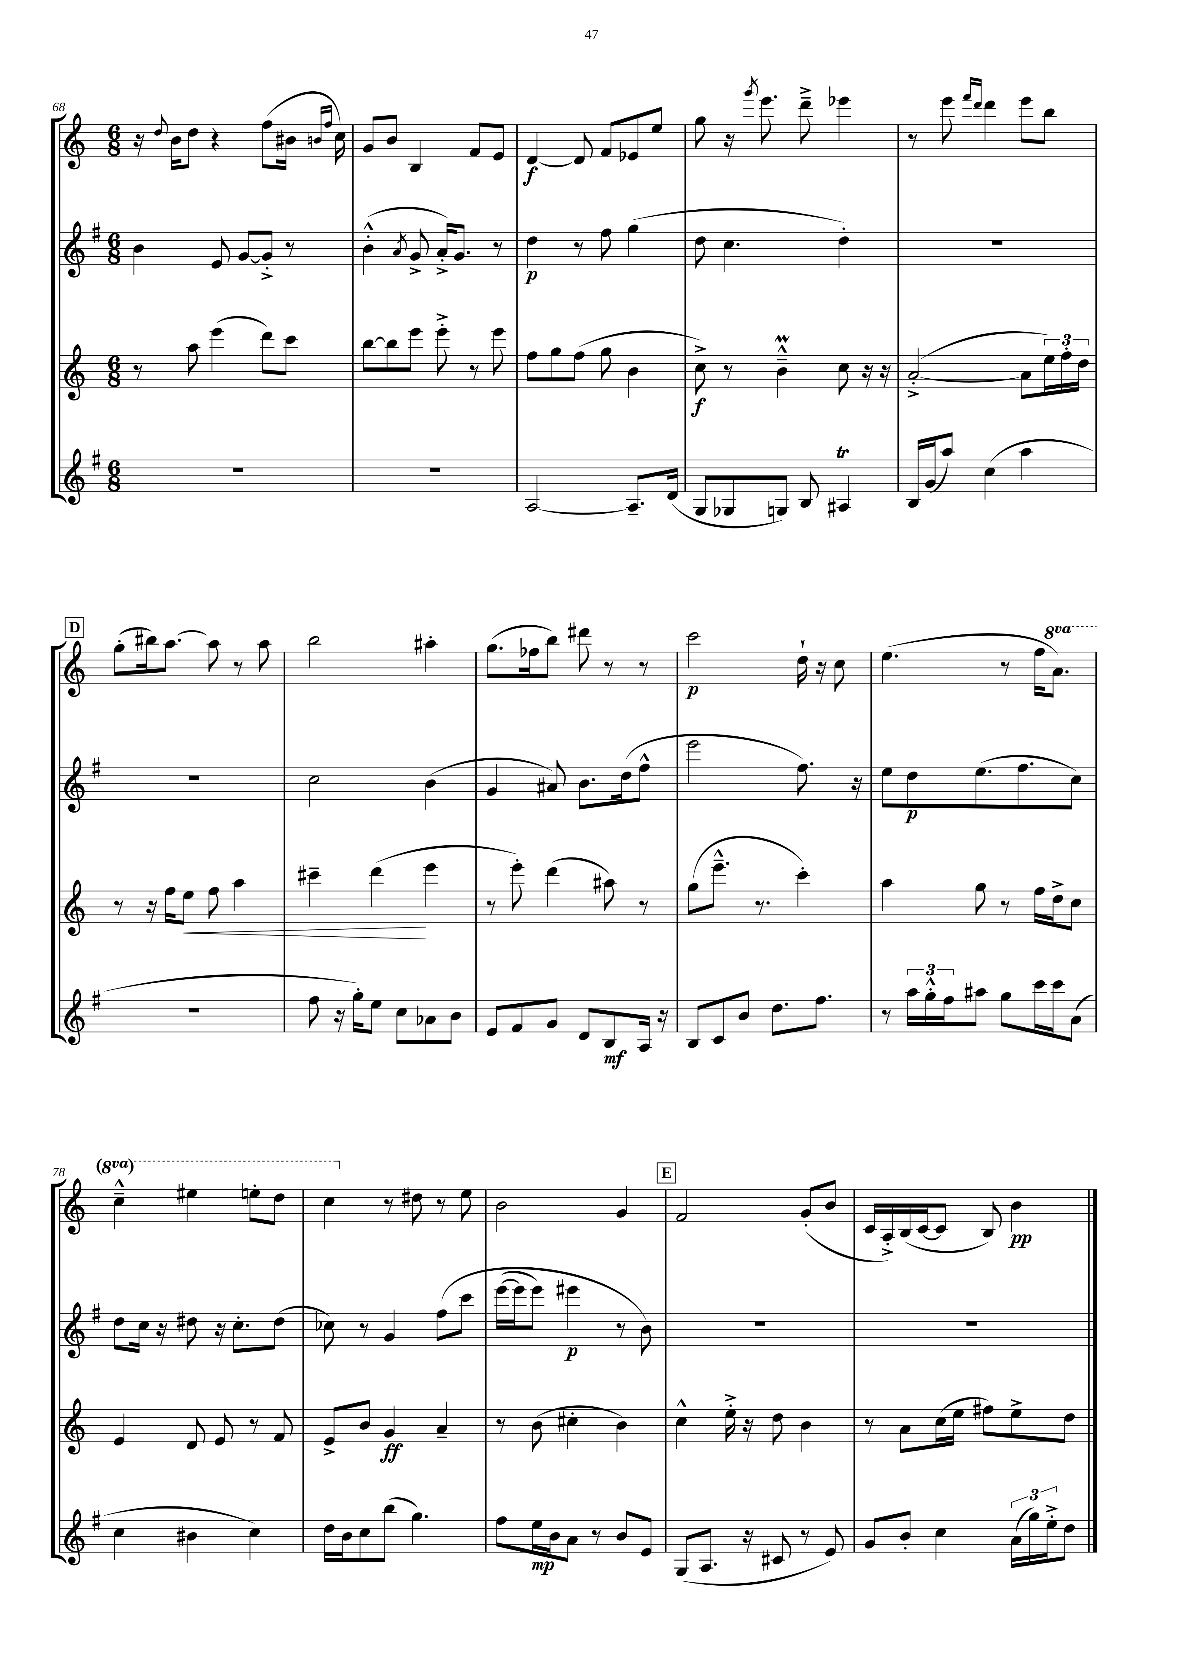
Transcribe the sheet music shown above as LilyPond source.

<<
\new StaffGroup <<
\new Staff = "s0" {
    \clef treble \key c \major \numericTimeSignature \time 6/8 \set Staff.ottavationMarkups = #ottavation-simple-ordinals
    r16 \appoggiatura { d''8 } b'16 d''8 r4 f''8( bis'16 \grace { b'16 f''16 } c''16) |
    g'8 b'8 b4 f'8 e'8 |
    d'4~\f d'8 f'8 ees'8 e''8 |
    g''8 r16 \acciaccatura { g'''8 } e'''8. d'''8---> ees'''4 |
    r8 e'''8 \grace { f'''16 d'''16 } d'''4 e'''8 b''8 |
    \mark \markup { \box "D" } g''8-.( bis''16) a''8.~ a''8 r8 a''8 |
    b''2 ais''4-. |
    g''8.( fes''16 b''8) dis'''8 r8 r8 |
    c'''2\p d''16-! r16 c''8 |
    e''4.( r8 f''16 \ottava #1 a''8.) |
    c'''4---^ eis'''4 e'''8-. d'''8 |
    c'''4 \ottava #0 r8 dis''8 r8 e''8 |
    b'2 g'4 |
    \mark \markup { \box "E" } f'2 g'8-.( b'8 |
    c'16 a16-.->) b16( c'16~ c'8 b8) b'4\pp \bar "|." |
}
\new Staff = "s1" {
    \clef treble \key g \major \numericTimeSignature \time 6/8
    b'4 e'8 g'8~ g'8-.-> r8 |
    b'4-.-^( \acciaccatura { a'8 } g'8-> a'16-.->) g'8. r8 |
    d''4\p r8 fis''8 g''4( |
    d''8 c''4. d''4-.) |
    R2. |
    \mark \markup { \box "D" } R2. |
    c''2 b'4( |
    g'4 ais'8) b'8. d''16( fis''8-^ |
    e'''2 fis''8.) r16 |
    e''8 d''8\p e''8.( fis''8. c''8) |
    d''8 c''16 r16 dis''8 r16 c''8.-. dis''8( |
    ces''8) r8 g'4 fis''8\( c'''8 |
    e'''16~( e'''16 e'''8) eis'''4\p r8 b'8\) |
    \mark \markup { \box "E" } R2. |
    R2. \bar "|." |
}
\new Staff = "s2" {
    \clef treble \key c \major \numericTimeSignature \time 6/8
    r8 a''8 e'''4( d'''8) c'''8 |
    b''8~ b''8 e'''8 e'''8-.-> r8 e'''8 |
    f''8 g''8 f''8( g''8 b'4 |
    c''8->\f) r8 b'4---^\prall c''8 r16 r16 |
    a'2~-.->( a'8 \tuplet 3/2 { e''16) f''16-. d''16 } |
    \mark \markup { \box "D" } r8 r16 f''16 e''8\< f''8 a''4 |
    cis'''4-- d'''4\!( e'''4 |
    r8 e'''8-.) d'''4( ais''8) r8 |
    g''8( e'''8.---^ r8. c'''4-.) |
    a''4 g''8 r8 f''16 d''16-> c''8 |
    e'4 d'8 e'8 r8 f'8 |
    e'8-> b'8 g'4\ff a'4-- |
    r8 b'8( cis''4-. b'4) |
    \mark \markup { \box "E" } c''4-^ e''16-.-> r16 d''8 b'4 |
    r8 a'8 c''16( e''16 fis''8) e''8-> d''8 \bar "|." |
}
\new Staff = "s3" {
    \clef treble \key g \major \numericTimeSignature \time 6/8
    R2. |
    R2. |
    a2~ a8.-- d'16( |
    g8 ges8 g8) b8 ais4\trill |
    b16 g'16( a''8) c''4( a''4 |
    \mark \markup { \box "D" } R2. |
    fis''8 r16 g''16-.) e''8 c''8 aes'8 b'8 |
    e'8 fis'8 g'8 d'8 b8\mf a16 r16 |
    b8 c'8 b'8 d''8. fis''8. |
    r8 \tuplet 3/2 { a''16 g''16-.-^ fis''16 } ais''8 g''8 c'''16 c'''16 a'8( |
    c''4 bis'4 c''4) |
    d''16 b'16 c''8 b''8( g''4.) |
    fis''8 e''16\mp b'16 a'8 r8 b'8 e'8 |
    \mark \markup { \box "E" } g8( a8. r16 cis'8 r8 e'8) |
    g'8 b'8-. c''4 \tuplet 3/2 { a'16( g''16) e''16-.-> } d''8 \bar "|." |
}
>>
>>
\layout { \context { \Score currentBarNumber = #68 } }
